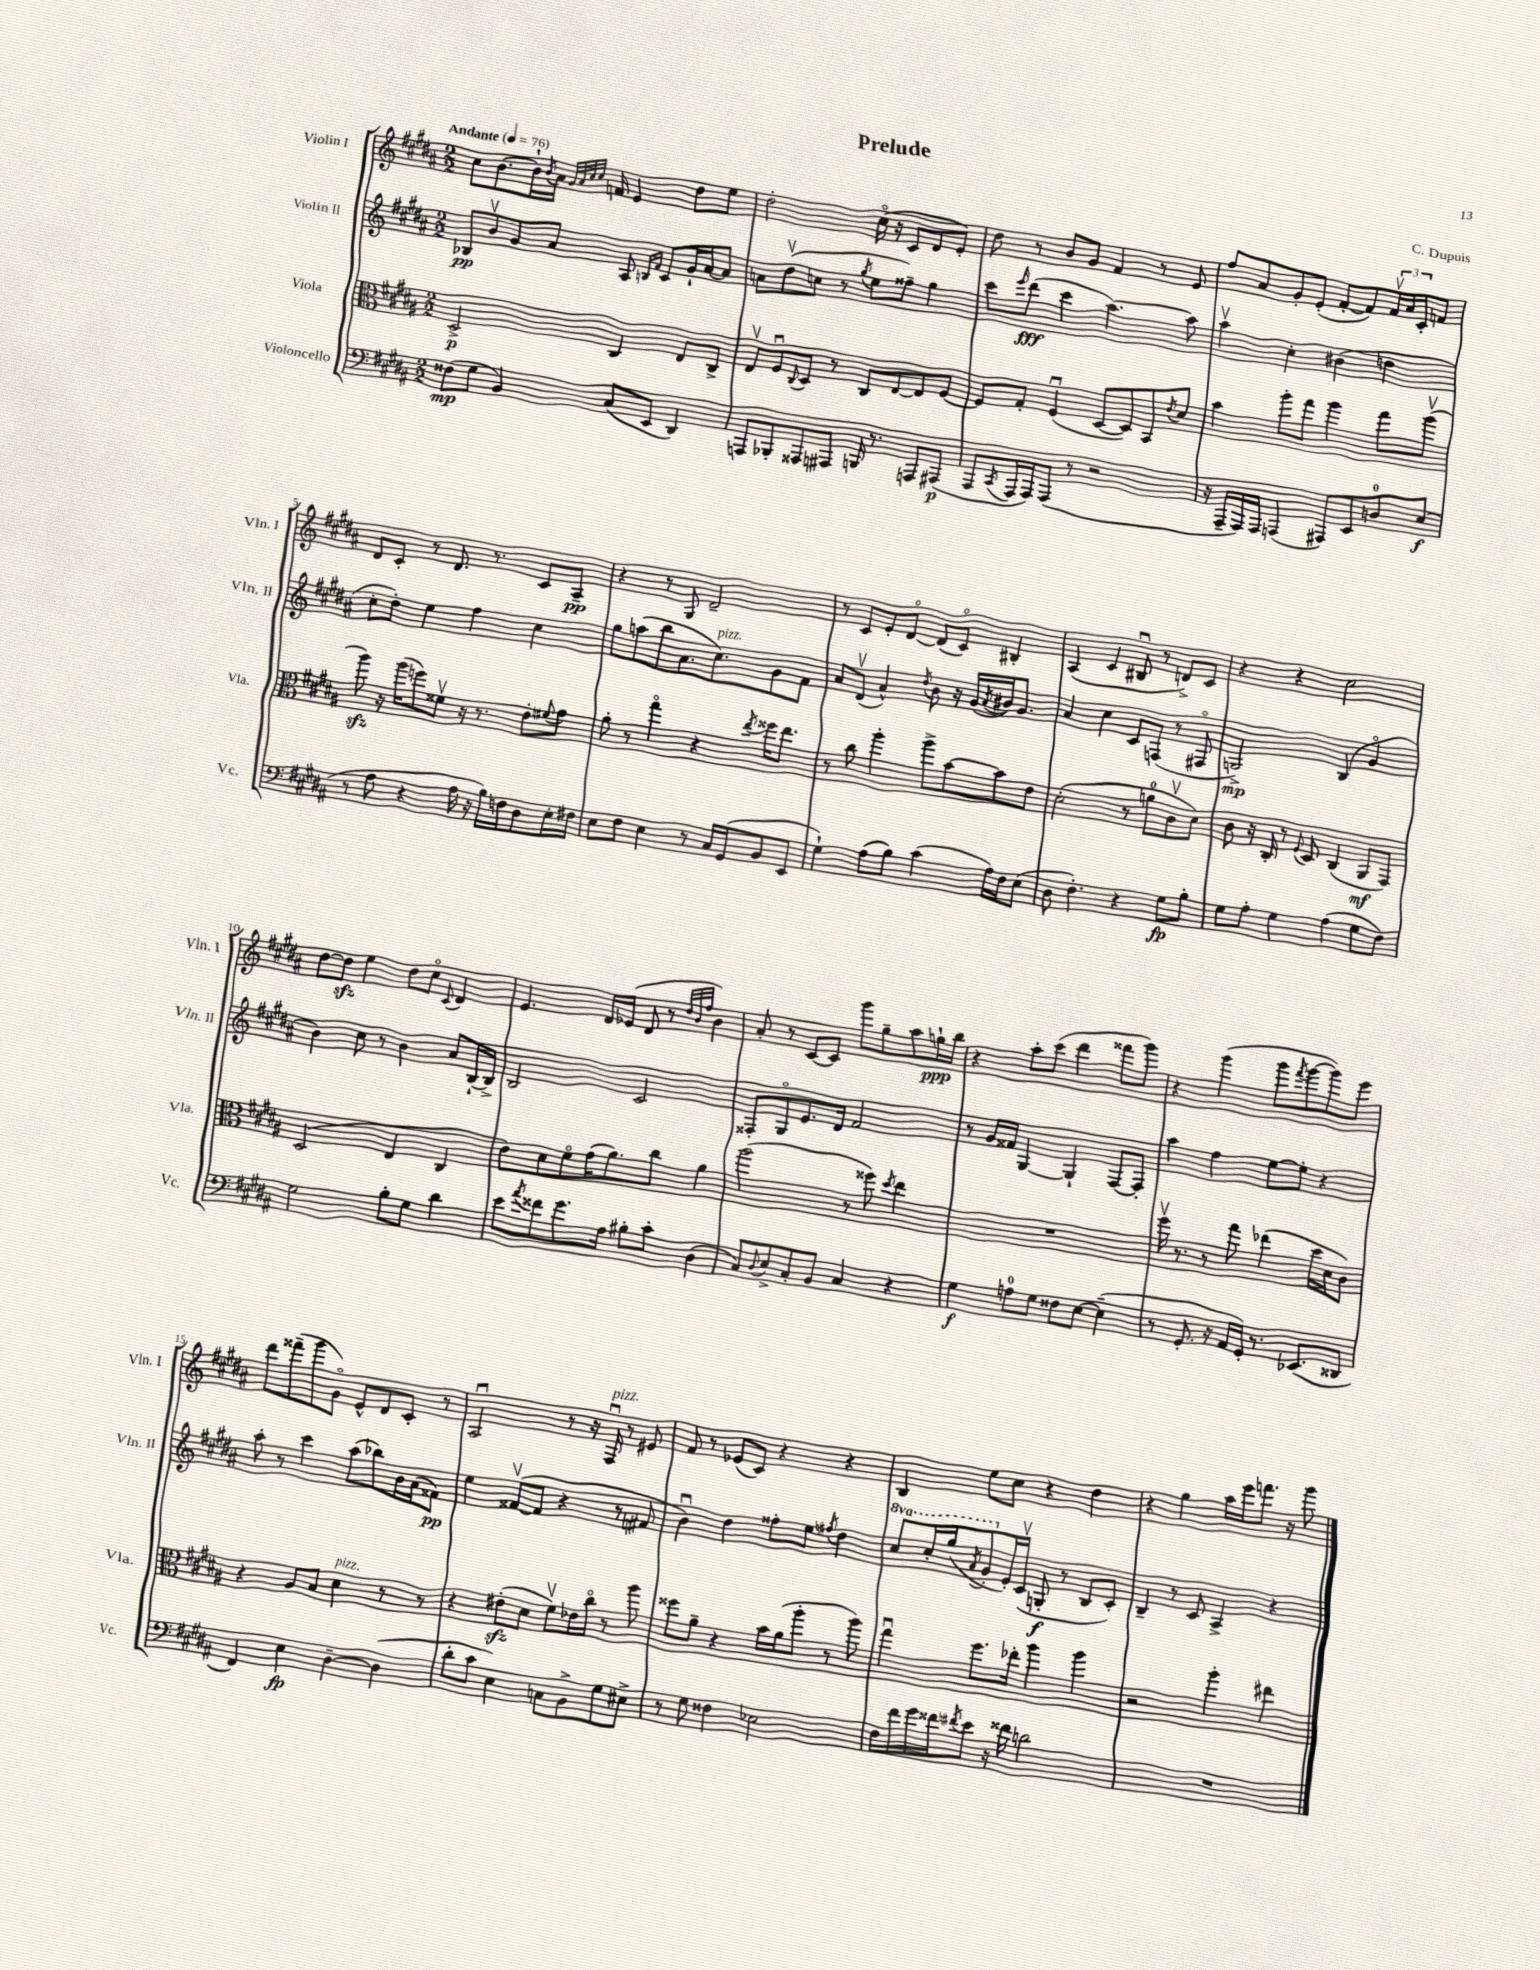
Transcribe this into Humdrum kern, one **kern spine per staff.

**kern	**kern	**kern	**kern
*staff4	*staff3	*staff2	*staff1
*clefF4	*clefC3	*clefG2	*clefG2
*k[f#c#g#d#a#]	*k[f#c#g#d#a#]	*k[f#c#g#d#a#]	*k[f#c#g#d#a#]
*M2/2	*M2/2	*M2/2	*M2/2
*MM76	*MM76	*MM76	*MM76
(8F##\L	2D#^/	8B-/L	8cc#\L
8G#\J	.	8bv/	[8.b\
4BB/)	.	8g#/	.
.	.	.	16b`\]L
.	.	.	8qb/
.	.	8a#/J	16a#\JJ
.	.	.	32qqg#/LLL
.	.	.	32qqa#/
.	.	.	32qqcc#/
.	.	.	32qqcc#/JJJ
.	.	.	16f/
(8C#/L	4C#/	8A#/	4e/
.	.	16qqB/LL	.
.	.	16qqf#/JJ	.
8EE/J	.	8c#/L	.
4DD#/)	8E/L	16g#`/L	8dd#\L
.	.	[16a#/J	.
.	8C#^/J	8a#/]J	8ee\J
=	=	=	=
8AAA/L	8Ev/L	8a\L	2dd#'\
8BBB-'/	8F#u/	(8dd#v\	.
.	8qqC#/	.	.
8AAA##/	8D#/J	8cc\J	.
8AAA#/J	8r	8r	.
.	.	8qgg#/	.
16BBB/	8C#/L	8ee\L	(16cc#o\
8.r	.	.	16r
.	[8E/	8ff##~\J)	8c#/L
8AAA/L	8E/]	4gg#\	8d#/
(8AAA#/J	[8F#/J	.	8e'/J)
=	=	=	=
8AAA#/L	8F#/]L	8ccc#\L	8dd#\
8qCC#/	.	16qqeee/	.
16AAA#/L	8G#'/J	(8ddd#\J	8r
16AAA#/J)	.	.	.
(8AAA#/J	(4F#u/	4ccc#\	8b/L
8r	.	.	8g#/J
2r	[8D#/L	[4.aa#\)	4f#/
.	8D#/])	.	.
.	8BB/	.	8r
.	8qe/	.	.
.	8d#/J	8aa#\]	8e/
=	=	=	=
16r	4b\	4aa#v\	8ff#/L
16AAA#~/LL	.	.	.
16AAA#/)	.	.	8a#/
16AAA#/JJ	.	.	.
(4AAA/	8aa#'\L	4cc#'\	8g#'/
.	8gg#\J	.	(8e'/J
8AAA#/L)	4aa#\	(4b#\	[8f#'/L
8EE/	.	.	8f#/])
8D/	8gg#\L	4dd\	24f#v/L
.	.	.	24a#/
.	.	.	24c#'/J
(8E/J	(8aa#v\J	.	8f/J
=	=	=	=
8r	8aa#\)	8cc#'\L	8d#/L
8A#\	16r	8dd#'\J)	8c#'/J
.	(16aa#\LK	.	.
4r	8ff\)	4ee\	8r
.	8f##v\J	.	8.d#/
16A#\	16r	4ff#\	.
16r	8.r	.	8.r
16B\LL)	.	.	.
16F\J	.	.	.
8D#\	8e'\L	4cc#\	8c#/L
.	8qqf#/	.	.
16E'\L	8g#\J	.	8A#~/J
16F#\JJ	.	.	.
=	=	=	=
8E\L	8a#'\	8gg#\L	4r
8F#\J	8r	(8aa\	.
4E\	4gg#o\	8bb\	8r
.	.	8.a#\	8G#/
8r	4r	.	2d#~/
.	.	8.cc#\)	.
16C#/LL	.	.	.
(16GG#/J	.	.	.
.	8qee/	.	.
8BB/	16ff##\LK	8g#\	.
.	8.ee\J	.	.
8EE/J	.	8f#\J	.
=	=	=	=
4G#`\)	8r	8a#/L	8r
.	8cc#\	(8d#v/J	8c#/L
(8A#\L	4aa#'\	4a#^^/)	8e'/
8B\J)	.	.	[8d#o/J
.	.	8qdd#/	.
(4c#\	8aa#^\L	8b\	(8d#/]L
.	[8b\	16r	8c#o/J)
.	.	(16g#/LL	.
.	.	8qa#/	.
16A#\LL)	8b\]	16b#/J)	4B#'/
16F#\J	.	8.g#/J	.
(8E\J	8e\J	.	.
=	=	=	=
8D#\	(2d#'\	4a#/	(4A#/
4.F#'\)	.	.	.
.	.	4cc#\	4c#/
4r	8r	8c#/L	8B#u/
.	8a\L	(8F/J	8r
8G#\L	8c#v\	8r	8d^/L)
8B'\J	8d#\J)	8F#o/	8c#/J
=	=	=	=
8G#\L	8c#\	2G^/)	4r
8A#'\J	16r	.	.
.	16C#'/	.	.
4G#\	8r	.	4r
.	8qqF#/	.	.
.	8D#/	.	.
(4A#\	(4C#/	(4B/	2cc#\
8G#\L	8AA#/L	4g#o/	.
8F#\J)	8GG#/J)	.	.
=	=	=	=
2G#\	(2D#/	4b\)	[8dd#\L
.	.	.	8dd#\]J
.	.	8cc#\	4ee\
.	.	8r	.
8B'\L	4E/	4b\	8dd#\L
8G#\J	.	.	8cc#o\J
.	.	.	8qqc#/
4d#\	4C#/	8a#/L	4d#/
.	.	[16B`/L	.
.	.	16B^/]JJ	.
=	=	=	=
8e\L	8e\L)	2B/	4.e/
8qa#/	.	.	.
8f##\	8d#\	.	.
8.g#\	8f#o\	.	.
.	(16g#\K	.	16d#/LL
16A#\Jk	8.a#\)	.	(16e-/JJ
8B#'\L	.	2c#/	8d#/
8c#'\J	8cc#\J	.	8r
.	.	.	32qqdd#/LLL
.	.	.	32qqb/
.	.	.	32qqff#/JJJ
(4D#\	4a#\	.	4b\)
=	=	=	=
8C#/L)	(2aa#\	8F##'/L	8a#'/
8qqD#/	.	.	.
8E^/	.	8G#o/	8r
8C#'/	.	8.e/	[8c#/L
8BB/J	.	.	8c#/]J
.	.	16d#/Jk	.
4C#/	8r	2f#/	8ggg#\L
.	8ff##\)	.	8gg#~\
.	8qdd#/	.	.
4r	4ee\	.	8aa#\
.	.	.	16gg`\L
.	.	.	16bb\JJ
=	=	=	=
4G#\	1r	8r	4r
.	.	16g#/LL	.
.	.	16f##/JJ	.
8A\L	.	[4G#/	8aa#'\L
8G#\J	.	.	(8ccc#\J
8F##\L	.	4G#`/]	4ddd#\
[8E\J	.	.	.
(4E~\]	.	[8F#/L	8fff##\L
.	.	8F#'/]J	8ggg#\J)
=	=	=	=
8r	16ff#v\	4aa#\	4r
.	8.r	.	.
8.GG#'/	.	.	.
.	8r	4ff#\	(4ggg#\
16r	.	.	.
16AA#/LL	8gg#\	.	.
16GG#'/JJ)	.	.	.
8.r	(4ee-\	[8ee\L	8ggg#\L
.	.	.	8qfff#/
.	.	8ee'\]J	[8ggg#\
(8.EE-/L	.	.	.
.	16dd#\LL	4r	8ggg#\])
.	16d#\J	.	.
8DD##/J	8c#\J)	.	8eee\J
=	=	=	=
4FF#/)	4r	8aa#'\	8ddd#\L
.	.	8r	(8fff##~\
4E\	8A#/L	4ccc#\	8ggg#\
.	8B/J	.	8g#o\J)
[4D#~\	4d#\	(8aa#\L	8e^^/L
.	.	8bb-\)	8d#/
(4D#\]	8r	16b\L	8c#'/J
.	.	(16a#\J	.
.	8r	8f##\J)	8r
=	=	=	=
8d#'\L	4r	4ee\	2A#u/
8c#\J	.	.	.
4E\)	(8e#'\L	([8f##v/L	.
.	8d#\J	8f##/]J	.
8C\L	8f#v\L)	4r	8r
8BB^\	16e-\L	.	16r
.	16cc#o\JJ	.	16F#u/
8G#\	8r	8r	8r
8E#^\J	8aa#\	8f#/	8e#/
=	=	=	=
8r	8ff##\L	4bu\)	8f#/
8G#\	8a#~\J	.	8r
4F##\	4r	4dd#\	(8e-/L
.	.	.	8c#/J)
2E-\	16b\LL	8ff##'\L	4r
.	(16a#\J	.	.
.	8aa#'\J	8ee\J	.
.	.	8qff#/	.
.	8r	4dd#\	4r
.	8aa#\)	.	.
=	=	=	=
16F#\LL	4gg#u\	8ccc#/L	4B/
16f#\	.	.	.
16g#\	.	16ccc#'/L	.
16f##\J	.	(16ggg#/J	.
8qf#/	.	8qaa#/	.
8e\J	8.ff#\L	8gg#'/	8ee\L
16r	.	16e'/L)	8cc#\J
16f##\	16ee-'\Jk	(16c#v/JJ	.
2d\	4aa#\	8G'/	4r
.	.	8r	.
.	4aa#\	8B/L	4dd#\
.	.	8c#'/J)	.
=	=	=	=
1r	2r	4B~/	4r
.	.	8r	4gg#\
.	.	8c#/	.
.	4aa#'\	4A#^/	16aa#\LL
.	.	.	16eee\J
.	.	.	8.fff\J
.	4ee#\	4r	.
.	.	.	16r
.	.	.	8ggg#\
==	==	==	==
*-	*-	*-	*-
